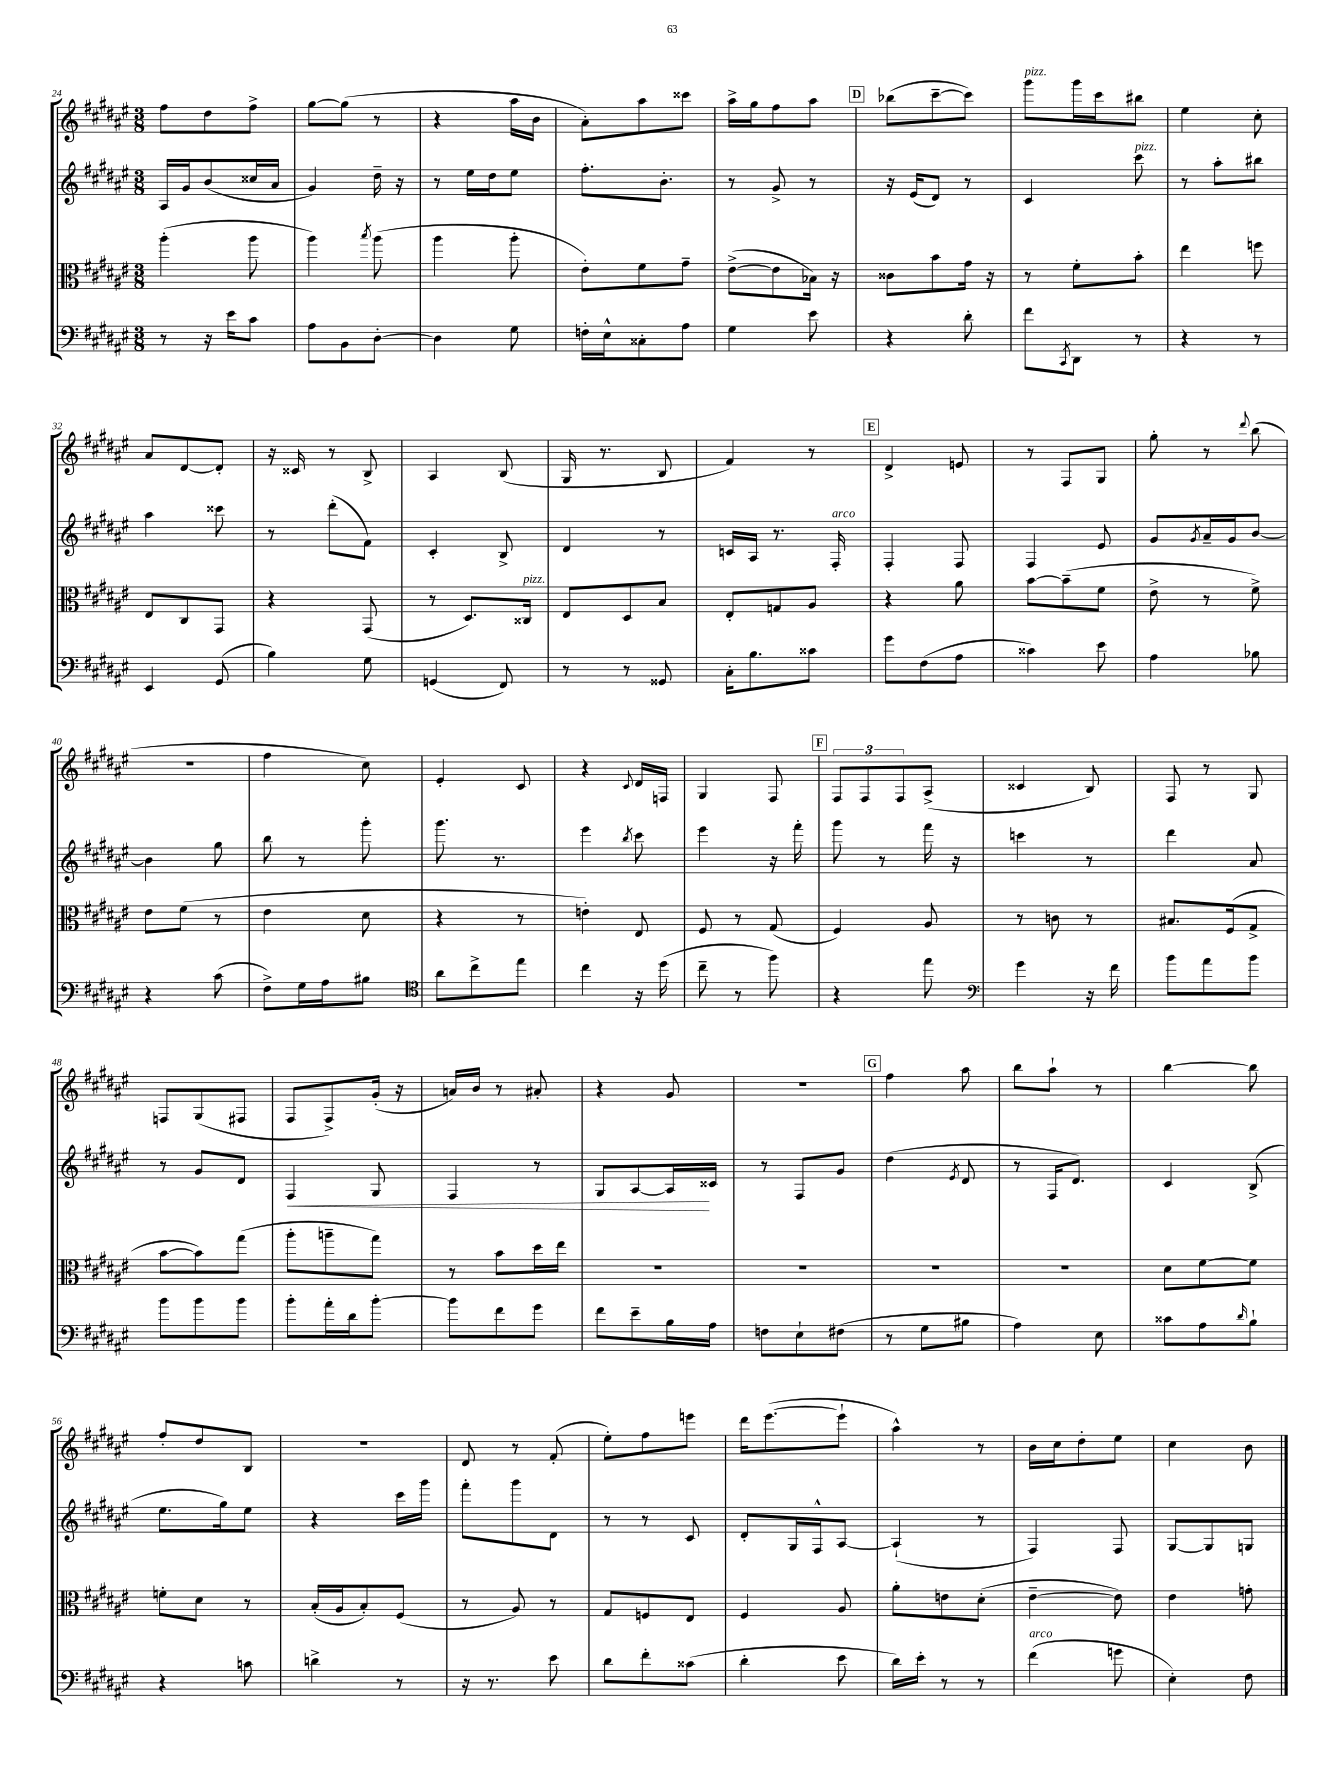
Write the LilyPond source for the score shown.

<<
\new StaffGroup <<
\new Staff = "s0" {
    \clef treble \key fis \major \numericTimeSignature \time 3/8
    fis''8 dis''8 fis''8-> |
    gis''8~ gis''8( r8 |
    r4 ais''16 b'16 |
    ais'8-.) ais''8 cisis'''8 |
    ais''16-> gis''16 fis''8 ais''8 |
    \mark \markup { \box "D" } bes''8( cis'''8~-- cis'''8) |
    gis'''8^\markup { \italic "pizz." } gis'''16 cis'''16 bis''8 |
    eis''4 cis''8-. |
    ais'8 dis'8~ dis'8-. |
    r16 cisis'16 r8 b8-> |
    ais4 b8( |
    gis16 r8. b8 |
    fis'4) r8 |
    \mark \markup { \box "E" } dis'4-> e'8 |
    r8 fis8 gis8 |
    gis''8-. r8 \appoggiatura { dis'''8 } b''8( |
    R4. |
    fis''4 cis''8) |
    eis'4-. cis'8 |
    r4 \appoggiatura { cis'8 } dis'16 f16 |
    gis4 fis8 |
    \mark \markup { \box "F" } \tuplet 3/2 { fis8 fis8 fis8 } ais8->( |
    cisis'4 b8) |
    fis8 r8 gis8 |
    f8 gis8( fis8 |
    fis8 fis8->) gis'16-.( r16 |
    a'16) b'16 r8 ais'8-. |
    r4 gis'8 |
    R4. |
    \mark \markup { \box "G" } fis''4 ais''8 |
    b''8 ais''8-! r8 |
    b''4~ b''8 |
    fis''8-. dis''8 b8 |
    R4. |
    dis'8 r8 fis'8-.( |
    eis''8-.) fis''8 e'''8 |
    dis'''16 eis'''8.~( eis'''8-! |
    ais''4-^) r8 |
    b'16 cis''16 dis''8-. eis''8 |
    cis''4 b'8 \bar "|." |
}
\new Staff = "s1" {
    \clef treble \key fis \major \numericTimeSignature \time 3/8
    ais16 gis'16 b'8( cisis''16 ais'16 |
    gis'4) dis''16-- r16 |
    r8 eis''16 dis''16 eis''8 |
    fis''8.-. b'8.-. |
    r8 gis'8-> r8 |
    \mark \markup { \box "D" } r16 eis'16( dis'8) r8 |
    cis'4 cis'''8^\markup { \italic "pizz." } |
    r8 ais''8-. bis''8 |
    ais''4 cisis'''8 |
    r8 dis'''8-.( fis'8) |
    cis'4-. b8-> |
    dis'4 r8 |
    c'16 ais16 r8. fis16-.^\markup { \italic "arco" } |
    \mark \markup { \box "E" } fis4-. fis8 |
    fis4 eis'8 |
    gis'8 \acciaccatura { gis'8 } ais'16-- gis'16 b'8~ |
    b'4 gis''8 |
    b''8 r8 gis'''8-. |
    gis'''8. r8. |
    eis'''4 \acciaccatura { b''8 } cis'''8 |
    eis'''4 r16 fis'''16-. |
    \mark \markup { \box "F" } gis'''8 r8 fis'''16 r16 |
    c'''4 r8 |
    dis'''4 ais'8 |
    r8 gis'8 dis'8 |
    fis4\< gis8 |
    fis4 r8 |
    gis8 ais8~ ais16\! cisis'16 |
    r8 fis8 gis'8 |
    \mark \markup { \box "G" } dis''4( \acciaccatura { eis'8 } dis'8 |
    r8 fis16 dis'8.) |
    cis'4 b8->( |
    eis''8. gis''16) eis''8 |
    r4 cis'''16 gis'''16 |
    fis'''8-. gis'''8 dis'8 |
    r8 r8 cis'8 |
    dis'8-. gis16 fis16-^ ais8~ |
    ais4-!( r8 |
    fis4) fis8 |
    gis8~ gis8 g8 \bar "|." |
}
\new Staff = "s2" {
    \clef alto \key fis \major \numericTimeSignature \time 3/8
    ais''4-.( ais''8 |
    ais''4) \acciaccatura { b''8 } ais''8( |
    ais''4 ais''8-. |
    eis'8-.) fis'8 gis'8-- |
    eis'8~->( eis'8 bes16) r16 |
    \mark \markup { \box "D" } cisis'8 b'8 gis'16 r16 |
    r8 fis'8-. b'8-. |
    eis''4 f''8 |
    eis8 cis8 gis,8 |
    r4 gis,8( |
    r8 dis8.) cisis16^\markup { \italic "pizz." } |
    eis8 dis8 b8 |
    eis8-. g8 ais8 |
    \mark \markup { \box "E" } r4 ais'8 |
    b'8~ b'8--( fis'8 |
    eis'8-> r8 fis'8->) |
    eis'8 fis'8( r8 |
    eis'4 dis'8 |
    r4 r8 |
    e'4-.) eis8 |
    fis8 r8 gis8( |
    \mark \markup { \box "F" } fis4) ais8 |
    r8 c'8 r8 |
    bis8. fis16( gis8-> |
    b'8~ b'8) gis''8( |
    ais''8-. a''8-- gis''8) |
    r8 b'8 dis''16 eis''16 |
    r4. |
    R4. |
    \mark \markup { \box "G" } R4. |
    R4. |
    dis'8 fis'8~ fis'8 |
    f'8-. dis'8 r8 |
    b16-.( ais16 b8-.) fis8( |
    r8 ais8) r8 |
    gis8 f8 eis8 |
    fis4 ais8 |
    ais'8-. e'8 dis'8-.( |
    eis'4~-- eis'8) |
    eis'4 g'8-. \bar "|." |
}
\new Staff = "s3" {
    \clef bass \key fis \major \numericTimeSignature \time 3/8
    r8 r16 eis'16 cis'8 |
    ais8 b,8 dis8~-. |
    dis4 gis8 |
    f16-. eis16-^ cisis8-. ais8 |
    gis4 eis'8 |
    \mark \markup { \box "D" } r4 dis'8-. |
    fis'8 \acciaccatura { cis,8 } dis,8 r8 |
    r4 r8 |
    eis,4 gis,8( |
    b4) gis8 |
    g,4( fis,8) |
    r8 r8 gisis,8 |
    cis16-. b8. cisis'8 |
    \mark \markup { \box "E" } gis'8 fis8( ais8 |
    cisis'4) eis'8 |
    ais4 bes8 |
    r4 cis'8( |
    fis8->) gis16 ais16 bis8 |
    \clef tenor ais'8 cis''8-> eis''8 |
    cis''4 r16 dis''16( |
    cis''8-- r8 fis''8) |
    \mark \markup { \box "F" } r4 eis''8 |
    \clef bass gis'4 r16 fis'16 |
    b'8 ais'8 b'8 |
    b'8 b'8 b'8 |
    b'8-. ais'16-. dis'16 b'8~-. |
    b'8 fis'8 gis'8 |
    fis'8 eis'8-- b16 ais16 |
    f8 eis8-! fis8( |
    \mark \markup { \box "G" } r8 gis8 bis8 |
    ais4) eis8 |
    cisis'8 ais8 \grace { dis'16 } b8-! |
    r4 c'8 |
    d'4-> r8 |
    r16 r8. eis'8 |
    dis'8 fis'8-. cisis'8( |
    dis'4-. eis'8 |
    dis'16) eis'16-. r8 r8 |
    fis'4^\markup { \italic "arco" }( g'8 |
    eis4-.) fis8 \bar "|." |
}
>>
>>
\layout { \context { \Score currentBarNumber = #24 } }
